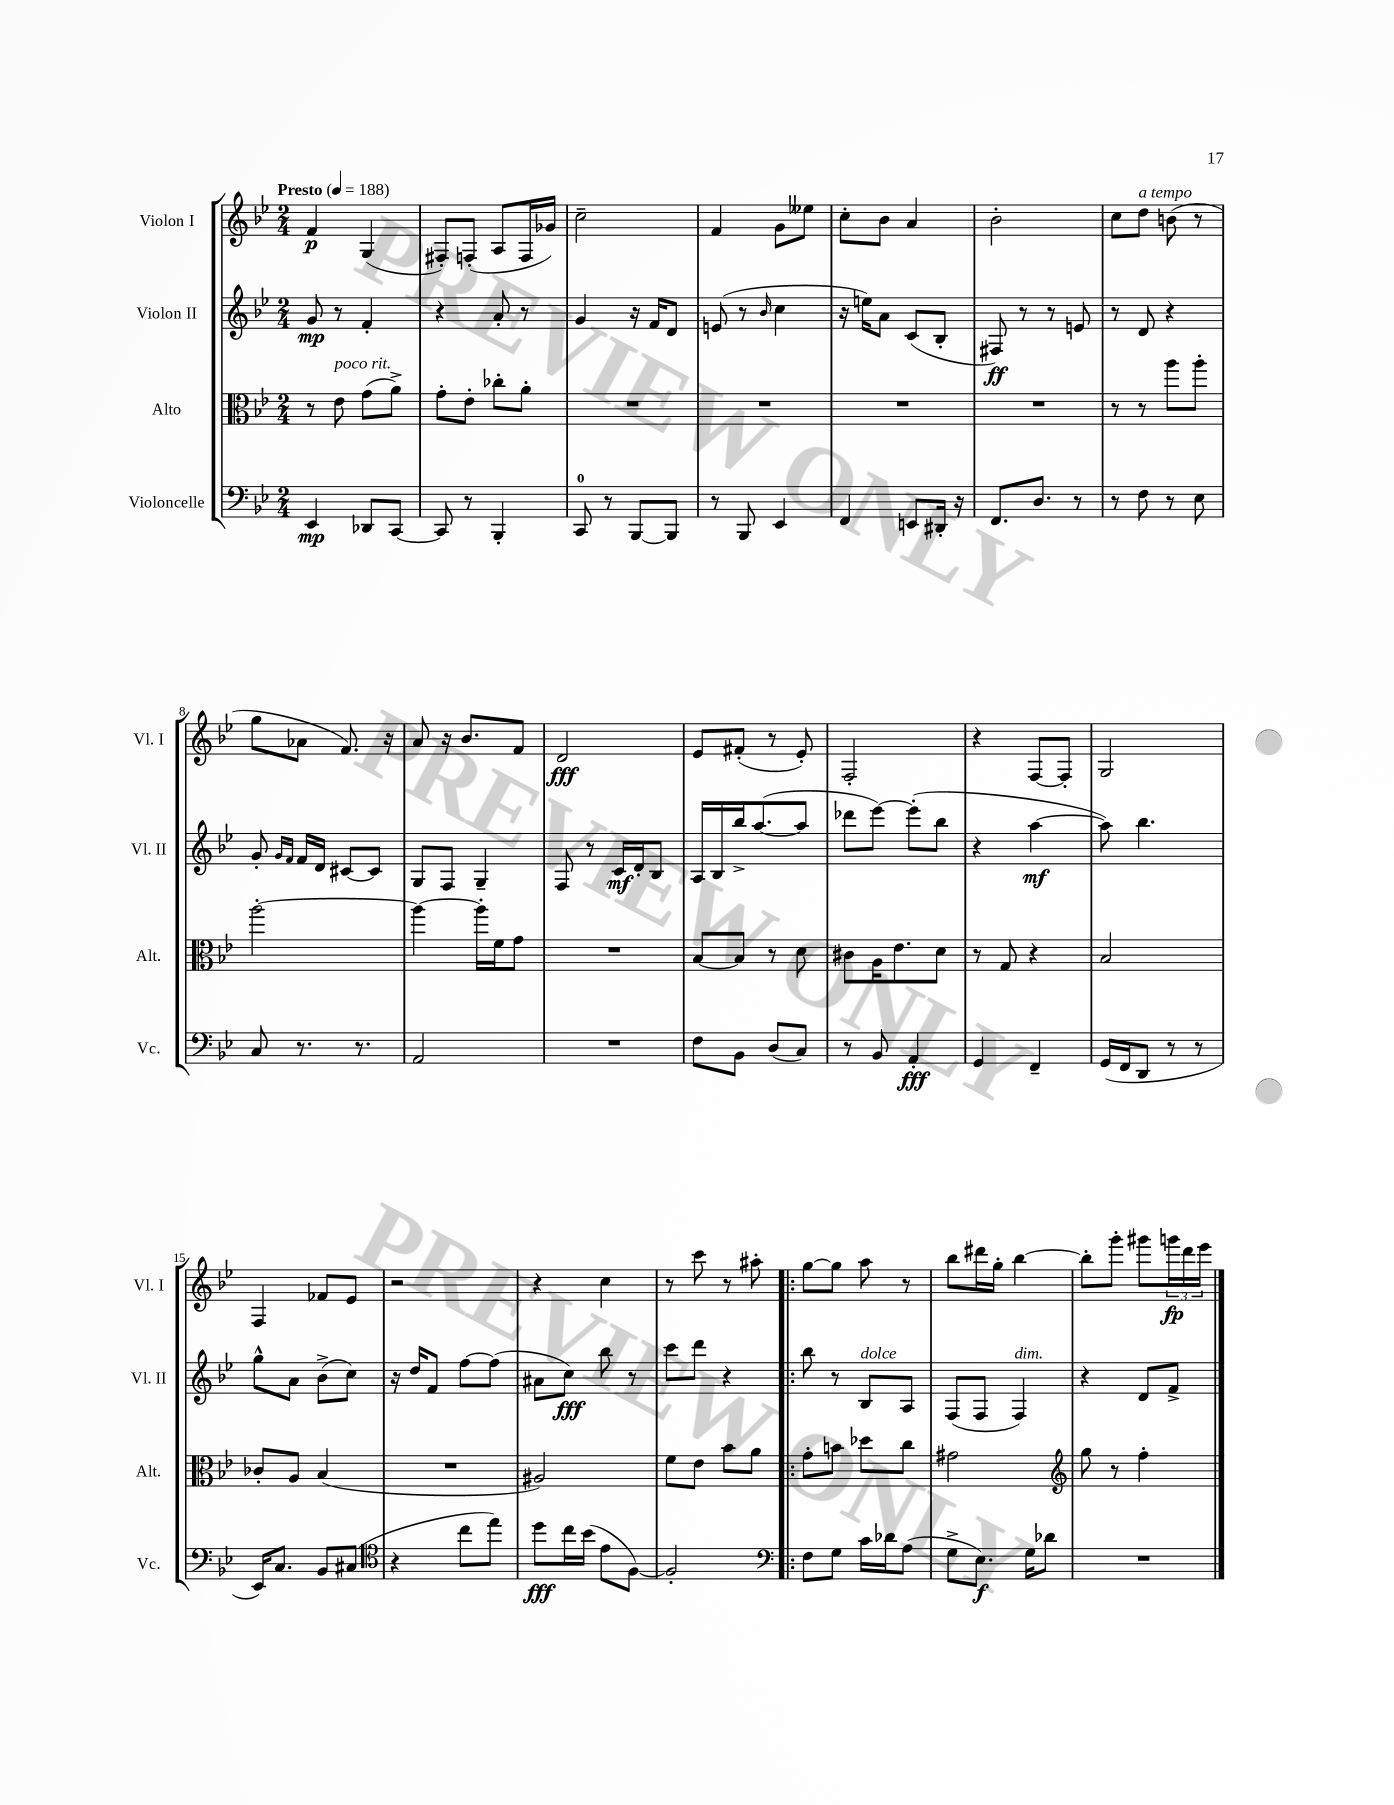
<<
\new StaffGroup <<
\new Staff = "s0" \with { instrumentName = "Violon I" shortInstrumentName = "Vl. I" } {
    \clef treble \key bes \major \numericTimeSignature \time 2/4 \tempo "Presto" 4 = 188
    f'4\p g4( |
    fis8-.) f8-.( a8 f16 ges'16) |
    c''2-- |
    f'4 g'8 eeses''8 |
    c''8-. bes'8 a'4 |
    bes'2-. |
    c''8 d''8^\markup { \italic "a tempo" } b'8( r8 |
    g''8 aes'8 f'8.) r16 |
    a'8 r16 bes'8. f'8 |
    d'2\fff |
    ees'8 fis'8-.( r8 ees'8-.) |
    f2-. |
    r4 f8~ f8-. |
    g2 |
    f4 fes'8 ees'8 |
    r2 |
    r4 c''4 |
    r8 c'''8 r8 ais''8-. |
    \bar ".|:" g''8~ g''8 a''8 r8 |
    bes''8 dis'''16 g''16-. bes''4~ |
    bes''8-. g'''8-. gis'''8 \tuplet 3/2 { g'''16\fp d'''16 ees'''16 } \bar "|." |
}
\new Staff = "s1" \with { instrumentName = "Violon II" shortInstrumentName = "Vl. II" } {
    \clef treble \key bes \major \numericTimeSignature \time 2/4
    g'8\mp r8 f'4-. |
    r4 a'8-. r8 |
    g'4 r16 f'16 d'8 |
    e'8( r8 \grace { bes'16 } c''4 |
    r16 e''16) a'8 c'8( bes8-. |
    fis8\ff) r8 r8 e'8 |
    r8 d'8 r4 |
    g'8-. \grace { g'16 f'16 } f'16 d'16 cis'8~ cis'8 |
    g8 f8 g4-- |
    f8 r8 c'16\mf d'16-. bes8 |
    a16 bes16 bes''16-> a''8.~( a''8 |
    des'''8 ees'''8~) ees'''8-.( bes''8 |
    r4 a''4~\mf |
    a''8) bes''4. |
    g''8-^ a'8 bes'8->( c''8) |
    r16 d''16 f'8 f''8~ f''8( |
    ais'8 c''8\fff) bes''8 r8 |
    c'''8 d'''8 r4 |
    \bar ".|:" bes''8 r8 bes8^\markup { \italic "dolce" } a8 |
    f8( f8 f4^\markup { \italic "dim." }) |
    r4 d'8 f'8-> \bar "|." |
}
\new Staff = "s2" \with { instrumentName = "Alto" shortInstrumentName = "Alt." } {
    \clef alto \key bes \major \numericTimeSignature \time 2/4
    r8 ees'8^\markup { \italic "poco rit." } g'8( a'8->) |
    g'8-. ees'8-. ces''8-. a'8-. |
    R2 |
    R2 |
    R2 |
    R2 |
    r8 r8 a''8 a''8-. |
    a''2~-. |
    a''4~ a''16-. f'16 g'8 |
    R2 |
    bes8~ bes8 r8 d'8 |
    cis'8 a16 ees'8. d'8 |
    r8 g8 r4 |
    bes2 |
    ces'8-. a8 bes4( |
    R2 |
    ais2) |
    f'8 ees'8 bes'8 a'8 |
    \bar ".|:" g'8-. b'8 des''8 c''8 |
    gis'2 |
    \clef treble g''8 r8 f''4-. \bar "|." |
}
\new Staff = "s3" \with { instrumentName = "Violoncelle" shortInstrumentName = "Vc." } {
    \clef bass \key bes \major \numericTimeSignature \time 2/4
    ees,4\mp des,8 c,8~ |
    c,8 r8 bes,,4-. |
    c,8-0 r8 bes,,8~ bes,,8 |
    r8 bes,,8 ees,4 |
    f,4 e,8 dis,16-. r16 |
    f,8. d8. r8 |
    r8 f8 r8 ees8 |
    c8 r8. r8. |
    a,2 |
    R2 |
    f8 bes,8 d8( c8) |
    r8 bes,8 a,4-.\fff |
    g,4 f,4-- |
    g,16( f,16 d,8 r8 r8 |
    ees,16) c8. bes,8 cis8( |
    \clef tenor r4 c''8 ees''8) |
    d''8\fff c''16 bes'16( ees'8 f8~) |
    f2-. |
    \clef bass \bar ".|:" f8 g8 c'16 des'16 a8( |
    g8-> ees8.\f) g16 des'8 |
    R2 \bar "|." |
}
>>
>>
